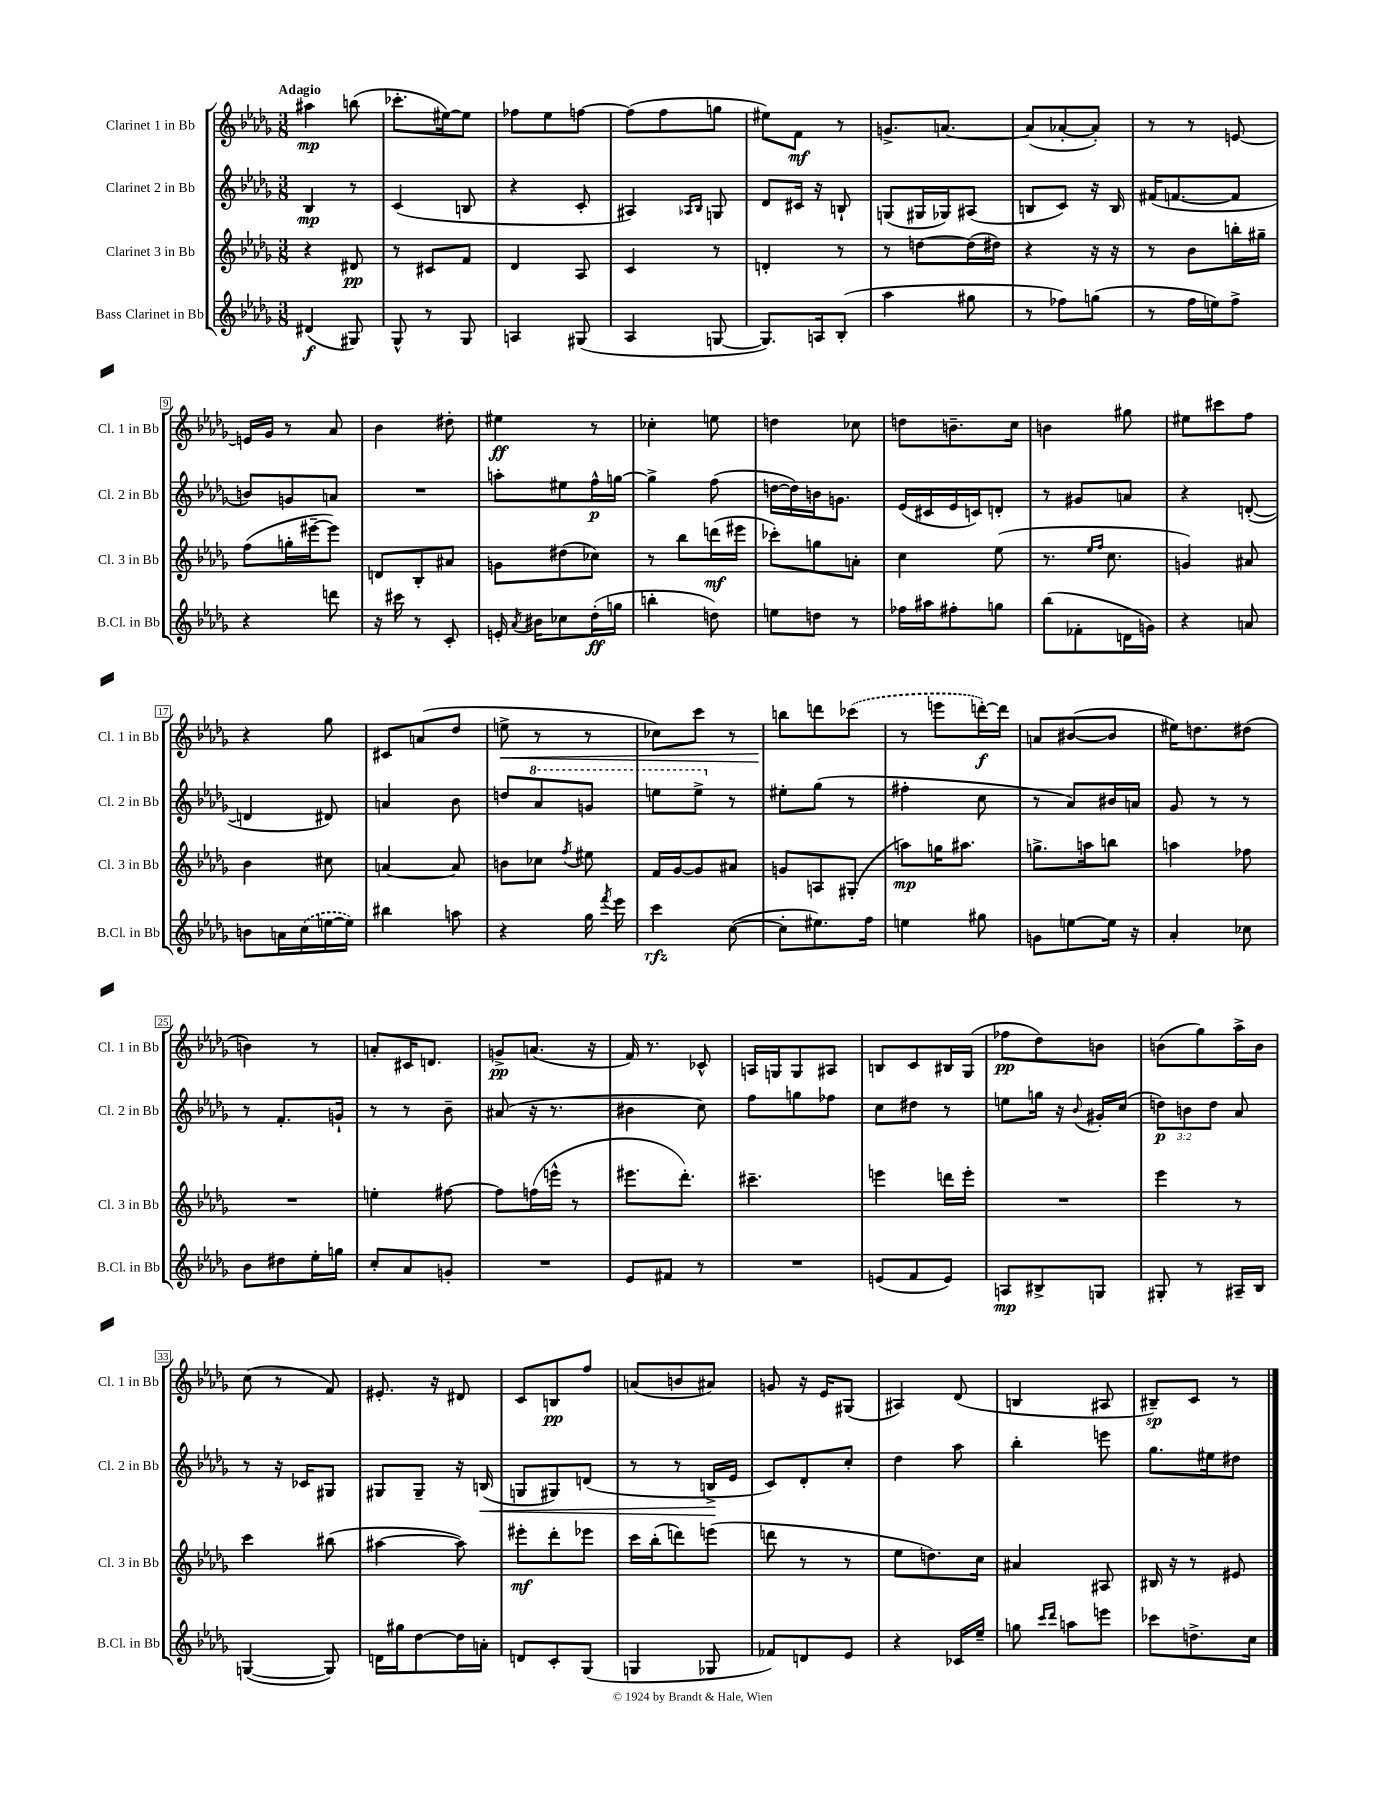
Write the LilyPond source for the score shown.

<<
\new StaffGroup <<
\new Staff = "s0" \with { instrumentName = "Clarinet 1 in Bb" shortInstrumentName = "Cl. 1 in Bb" } {
    \clef treble \key des \major \numericTimeSignature \time 3/8 \tempo "Adagio"
    \autoBeamOff ais''4\mp b''8( |
    ces'''8.[-. eis''16~) eis''8] |
    fes''8[ ees''8 f''8]~ |
    f''8[( f''8 g''8] |
    eis''8[) f'8]\mf r8 |
    g'8.[-> a'8.]~ |
    a'8[( aes'8~-. aes'8]-.) |
    r8 r8 e'8~ |
    e'16[ ges'16] r8 aes'8 |
    bes'4 dis''8-. |
    eis''4\ff r8 |
    ces''4-. e''8 |
    d''4 ces''8 |
    d''8[ b'8.-- c''16] |
    b'4 gis''8 |
    eis''8[ cis'''8 f''8] |
    r4 ges''8 |
    cis'8[ a'8( des''8] |
    e''8->\< r8 r8 |
    ces''8[) c'''8] r8 |
    b''8[\! d'''8 \once \slurDashed ces'''8]( |
    r8 e'''8[ d'''16~-.\f) d'''16] |
    a'8[ bis'8~( bis'8] |
    eis''16[) d''8. dis''8]( |
    b'4) r8 |
    a'8[-. cis'16 d'8.] |
    g'8[->\pp a'8.]( r16 |
    f'16) r8. ces'8-^ |
    a16[ g16 g8 ais8] |
    b8[ c'8 bis16 ges16]( |
    fes''8[\pp des''8) b'8] |
    b'8[( ges''8) aes''16-> b'16] |
    c''8( r8 f'8) |
    eis'8.-. r16 dis'8 |
    c'8[ b8\pp f''8] |
    a'8[( b'8 ais'8]) |
    g'8 r16 ees'16[ gis8]( |
    ais4) des'8( |
    b4 ais8 |
    bis8[--\sp) c'8] r8 \bar "|." |
}
\new Staff = "s1" \with { instrumentName = "Clarinet 2 in Bb" shortInstrumentName = "Cl. 2 in Bb" } {
    \clef treble \key des \major \numericTimeSignature \time 3/8 \override Staff.TupletNumber.text = #tuplet-number::calc-fraction-text
    \autoBeamOff bes4\mp r8 |
    c'4( b8 |
    r4 c'8-. |
    ais4) \grace { aes16[ bes16] } g8 |
    des'8[ cis'16] r16 b8-! |
    g8[( gis16 ges16) ais8]( |
    b8[ c'8]) r16 b16 |
    fis'16[( f'8.~ f'8] |
    b'8[) g'8 a'8] |
    R4. |
    a''8[-. eis''8 f''16-^\p g''16]~ |
    g''4-> f''8( |
    d''16[~ d''16) b'16 g'8.] |
    ees'16[( cis'16 ees'16 c'16) d'8]-. |
    r8 gis'8[ a'8] |
    r4 d'8~-.( |
    d'4 dis'8) |
    a'4 bes'8 |
    d''8[ \ottava #1 aes''8 g''8] |
    e'''8[ e'''8]-> \ottava #0 r8 |
    eis''8[-. ges''8]( r8 |
    fis''4-. c''8 |
    r8 aes'8[) bis'16 a'16] |
    ges'8 r8 r8 |
    r8 f'8.[-. g'16]-! |
    r8 r8 bes'8-- |
    ais'8( r16 r8. |
    bis'4 c''8) |
    f''8[ g''8 fes''8] |
    c''8[ dis''8] r8 |
    e''8[ g''16] r16 \appoggiatura { bes'8 } gis'16[-. c''16]( |
    \tuplet 3/2 { d''8[\p) b'8 d''8] } aes'8 |
    r8 r16 ces'16[ gis8] |
    gis8[ gis8]-- r16 b16\<( |
    g8[ gis8) d'8]( |
    r8 r8 b16[->\! ees'16] |
    c'8[) des'8-. c''8]-. |
    des''4 aes''8 |
    bes''4-. e'''8 |
    ges''8.[ eis''16 dis''8] \bar "|." |
}
\new Staff = "s2" \with { instrumentName = "Clarinet 3 in Bb" shortInstrumentName = "Cl. 3 in Bb" } {
    \clef treble \key des \major \numericTimeSignature \time 3/8
    \autoBeamOff r4 dis'8\pp |
    r8 cis'8[ f'8] |
    des'4 aes8 |
    c'4 r8 |
    d'4-. r8 |
    r8 d''8[~ d''16( dis''16]) |
    r4 r16 r16 |
    r8 bes'8[ b''16-. gis''16]-- |
    f''8[( g''16-. eis'''16~-- eis'''8]) |
    d'8[ bes8-. ais'8] |
    g'8[ dis''8( ces''8]) |
    r8 bes''8[ d'''16\mf( eis'''16] |
    ces'''8[-.) g''8 a'8]-. |
    c''4 ees''8( |
    r8. \grace { ees''16[ f''16] } c''8. |
    g'4) ais'8 |
    bes'4 cis''8 |
    a'4~ a'8 |
    b'8[ ces''8] \acciaccatura { f''8 } eis''8 |
    f'16[ ges'16~ ges'8 ais'8] |
    g'8[ a8 gis8]-.( |
    a''8[\mp) g''16 ais''8.] |
    g''8.[-> a''16 b''8] |
    a''4 fes''8 |
    R4. |
    e''4-. fis''8~ |
    fis''8[ f''16( e'''16]-^ r8 |
    eis'''8.[ des'''8.]-.) |
    cis'''4.-- |
    e'''4 d'''16[ e'''16]-. |
    R4. |
    ees'''4 r8 |
    c'''4 bis''8( |
    ais''4~ ais''8) |
    eis'''8[-.\mf des'''8-. ees'''8] |
    c'''16[ bes''16-.( d'''8) e'''8]( |
    d'''8 r8 r8 |
    ees''8[ d''8.) c''16] |
    ais'4 ais8 |
    bis16 r16 r8 eis'8 \bar "|." |
}
\new Staff = "s3" \with { instrumentName = "Bass Clarinet in Bb" shortInstrumentName = "B.Cl. in Bb" } {
    \clef treble \key des \major \numericTimeSignature \time 3/8
    \autoBeamOff dis'4\f( gis8) |
    ges8-^ r8 ges8 |
    a4 gis8( |
    aes4 g8~ |
    g8.[) a16 bes8]-.( |
    aes''4 gis''8 |
    r8 fes''8[) g''8]( |
    r8 f''16[ e''16) f''8]-> |
    r4 d'''8 |
    r16 cis'''16 r8 c'8-. |
    e'16-. \acciaccatura { aes'8 } bis'16[ ces''8 des''16-.\ff( g''16] |
    b''4-. d''8) |
    e''8[ d''8] r8 |
    fes''16[ ais''16 fis''8-. g''8] |
    bes''8[( fes'8-. d'16 g'16]) |
    r4 a'8 |
    b'8[ a'16 \once \slurDashed c''16( e''16~ e''16]) |
    bis''4 a''8 |
    r4 ges''16 \acciaccatura { f'''8 } ees'''16 |
    c'''4\rfz c''8~( |
    c''8[-. eis''8.) f''16] |
    e''4 gis''8 |
    g'8[ e''8~ e''16] r16 |
    aes'4-. ces''8 |
    bes'8[ dis''8 ees''16-. g''16] |
    c''8[-. aes'8 g'8]-. |
    R4. |
    ees'8[ fis'8] r8 |
    R4. |
    e'8[( f'8 e'8]) |
    a8[\mp bis8-> g8] |
    gis8-. r8 ais16[-- bes16] |
    g4~( g8) |
    d'16[ gis''16 des''8~ des''16 a'16]-. |
    d'8[ c'8-. ges8]( |
    g4 ges8 |
    fes'8[) d'8 ees'8] |
    r4 ces'16[ ees''16]-- |
    g''8 \grace { c'''16[ des'''16] } a''8[ e'''8] |
    ces'''8[ d''8.-> c''16] \bar "|." |
}
>>
>>
\layout { \context { \Score \override BarNumber.stencil = #(make-stencil-boxer 0.1 0.3 ly:text-interface::print) } }
